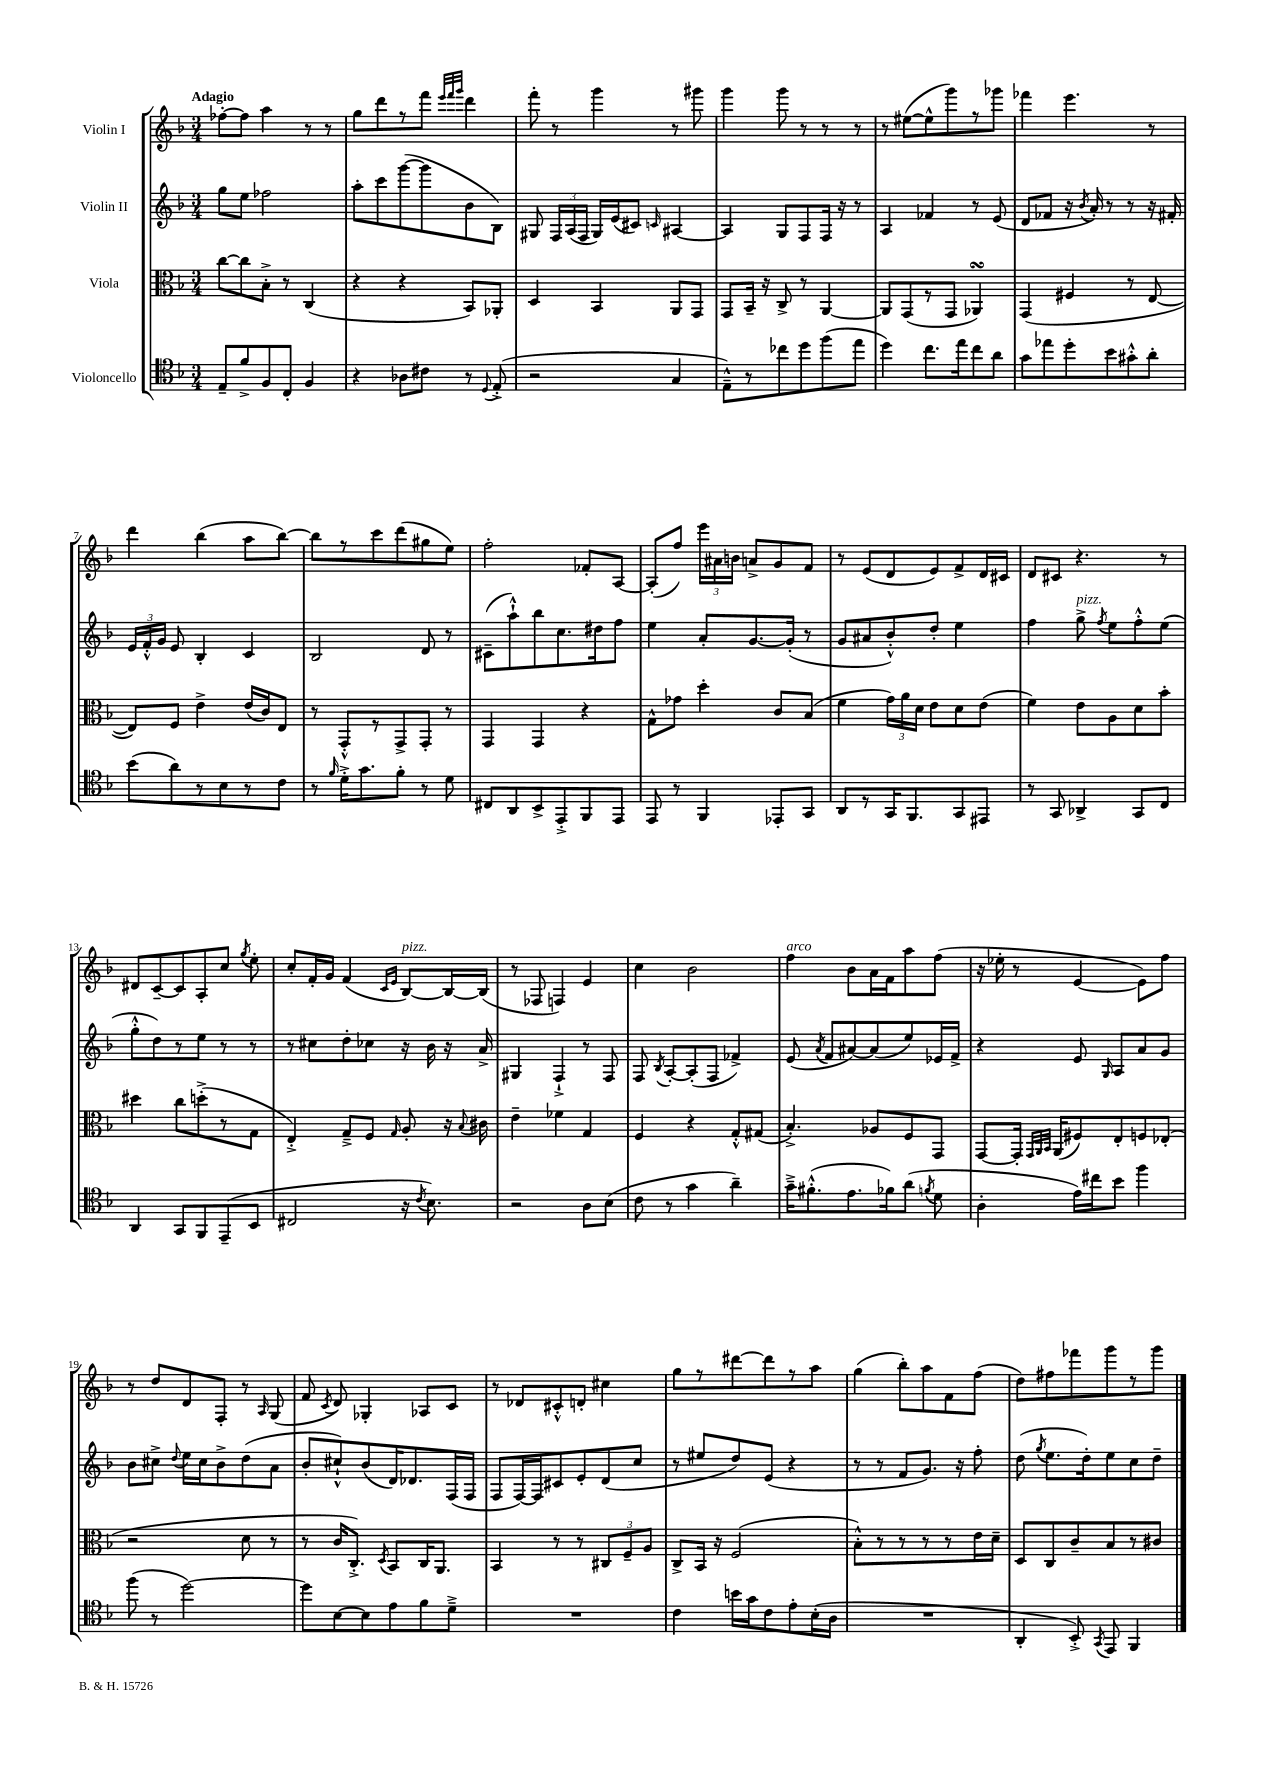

**kern	**kern	**kern	**kern
*part4	*part3	*part2	*part1
*staff4	*staff3	*staff2	*staff1
*I"Violoncello	*I"Viola	*I"Violin II	*I"Violin I
*clefC4	*clefC3	*clefG2	*clefG2
*k[b-]	*k[b-]	*k[b-]	*k[b-]
*M3/4	*M3/4	*M3/4	*M3/4
=1	=1	=1	=1
!	!	!	!LO:TX:a:B:t=Adagio
8E~/L	[8cc\L	8gg\L	[8ff-X'\L
8f^/	8cc\]	8ee\J	8ff-\J]
8F/	8B-'^\J	2ff-X\	4aa\
8C'/J	8r	.	.
4F/	(4C/	.	8r
.	.	.	8r
=2	=2	=2	=2
4r	4r	8aa'\L	8gg\L
.	.	8ccc\	8ddd\
8A-X\L	4r	([8ggg\	8r
8c#X\J	.	8ggg\]	8fff\J
.	.	.	32qqeee/LLL
.	.	.	32qqfff/
.	.	.	32qqggg/JJJ
8r	8BB-/L)	8b-\	4ddd\
8qqD/	.	.	.
(8E'^/	8AA-X'/J	8B-\J)	.
=3	=3	=3	=3
2r	4D/	8G#X/	8fff'\
.	.	24F/LL	8r
.	.	(24A/	.
.	.	24F/JJ	.
.	4BB-/	16G#/LL)	4ggg\
.	.	(16e/J	.
.	.	8c#X/J)	.
.	.	16qqcn/	.
4G/	8AA/L	[4A#X/	8r
.	8GG/J	.	8ggg#X\
=4	=4	=4	=4
8E~^^\L)	8GG/L	4A#/]	4ggg\
8r	16BB-~/Jk	.	.
.	16r	.	.
8cc-X\	8C^/	8G/L	8ggg\
8dd\	8r	8F/	8r
(8ff\	[4AA/	16F/Jk	8r
.	.	16r	.
8ee\J	.	8r	8r
=5	=5	=5	=5
4dd\)	8AA/L]	4A/	8r
.	(8GG/	.	([8ee#X\L
8.cc\L	8r	4f-X/	8ee#^^\]
.	8GG/J	.	8ggg\)
16ee\k	.	.	.
8cc\	4AA-XsSSs/)	8r	8r
8a\J	.	(8e/	8ggg-X\J
=6	=6	=6	=6
8g\L	(4GG/	8d/L	4fff-X\
8ee-X\	.	8f-X/J	.
8dd'\	4F#X/	16r	4.eee\
.	.	8qb-/	.
.	.	16a'/)	.
8b-\	.	8r	.
8g#X'^^\	8r	8r	.
8a'\J	[8E/	16r	8r
.	.	16f#X'/	.
!!LO:LB:g=z
=7	=7	=7	=7
(8b-\L	8E/L])	24e/LL	4ddd\
.	.	24f'^^/	.
.	.	24g/JJ	.
8a\)	8F/J	8e/	.
8r	4e^\	4B-'/	(4bb-\
8B-\	.	.	.
8r	(16e/LL	4c/	8aa\L
.	16c/J)	.	.
8c\J	8E/J	.	[8bb-\J)
=8	=8	=8	=8
8r	8r	2B-/	8bb-\L]
16qqf/	.	.	.
16d'^\KL	8GG'^^/L	.	8r
8.g\	.	.	.
.	8r	.	8ccc\
8f'\J	8GG^/	.	(8ddd\
8r	8GG'/J	8d/	8gg#X\
8d\	8r	8r	8ee\J)
=9	=9	=9	=9
8C#X/L	4GG/	(8c#X~\L	2ff'\
8AA/	.	8aa`^^\)	.
8BB-^/	4GG/	8bb-\	.
8EE'^/	.	8.cc\	.
8FF/	4r	.	8f-X'/L
.	.	16dd#X\k	.
8EE/J	.	8ff\J	[8A/J
=10	=10	=10	=10
8EE/	8G^^\L	4ee\	(8A'/L]
8r	8g-X\J	.	8ff/J)
4FF/	4dd'\	8a'/L	24eee\LL
.	.	.	24a#X\
.	.	.	24bn\JJ
.	.	[8.g/	8an^/L
8EE-X'/L	8c/L	.	8g/
.	.	(16g'/Jk]	.
8GG/J	(8B-/J	8r	8f/J
=11	=11	=11	=11
8AA/L	4f\	8g/L	8r
8r	.	8a#X/	(8e/L
16GG/K	24g\LL)	8b-'^^/)	8d/
.	24a\	.	.
8.FF/	.	.	.
.	24d\JJ	.	.
.	8e\L	8dd'/J	8e/)
8GG/	8d\	4ee\	8f^/
8EE#X/J	(8e\J	.	16d/L
.	.	.	16c#X/JJ
=12	=12	=12	=12
8r	4f\)	4ff\	8d/L
8GG/	.	.	8c#X/J
!	!	!LO:TX:a:i:t=pizz.	!
4AA-X^/	8e\L	8gg^\	4.r
.	.	8qff/	.
.	8A\	8ee\L	.
8GG/L	8d\	8ff'^^\	.
8C/J	8b-'\J	(8ee\J	8r
!!LO:LB:g=z
=13	=13	=13	=13
4AA/	4dd#X\	8gg'^^\L	8d#X/L
.	.	8dd\)	[8c~/
8GG/L	8cc\L	8r	8c/]
8FF/	(8ddn'^\	8ee\J	8A'/
(8EE~/	8r	8r	8cc/J
.	.	.	8qgg/
8BB-/J	8G\J	8r	8ee'\
=14	=14	=14	=14
2C#X/	4E'^/)	8r	8cc'/L
.	.	8cc#X\L	16f'/L
.	.	.	16g/JJ
.	8G~^/L	8dd'\	(4f/
.	8F/J	8cc-X\J	.
.	.	.	16qqc/LL
.	16qqG/	.	16qqe/JJ
!	!	!	!LO:TX:a:i:t=pizz.
16r	8A'/	16r	[8B-/L)
8qc/	.	.	.
8.B-\)	.	16b-\	.
.	16r	16r	16B-/L_
.	8qqB-/	.	.
.	16c#X\	16a^/	(16B-/JJ]
=15	=15	=15	=15
2r	4e~\	4G#X/	8r
.	.	.	8F-X/
.	4f-X\	4F`^/	4Fn/)
8A\L	4G/	8r	4e/
(8B-\J	.	8F/	.
=16	=16	=16	=16
8c\	4F/	8F/	4cc\
.	.	8qB-/	.
8r	.	[8A'/L	.
4g\	4r	(8A'/]	2b-\
.	.	8F/J	.
4a~\)	8G'^^/L	4f-X^/)	.
.	(8G#X/J	.	.
=17	=17	=17	=17
!	!	!	!LO:TX:a:i:t=arco
16g~^\KL	4.B-'^/)	(8e/	4ff\
(8.f#X'^^\	.	.	.
.	.	8qa/	.
.	.	8f/L	.
8.e\	.	[8a#X/)	8b-\L
.	8A-X/L	(8a#/]	16a\L
16f-X\k)	.	.	16f\J
(8a\J	8F/	8ee/)	8aa\
8qfn/	.	.	.
8d\	8GG/J	16e-X/L	(8ff\J
.	.	16f^/JJ	.
=18	=18	=18	=18
4A'\	[8GG/L	4r	16r
.	.	.	16ee-X'\
.	16GG'/Jk]	.	8r
.	32qqGG/LLL	.	.
.	32qqAA/	.	.
.	32qqBB-/JJJ	.	.
.	(16AA/KL	.	.
16e\LL)	8F#X/)	8e/	[4e/
16cc#X\J	.	.	.
.	.	16qqG/	.
8b-\J	8E'/	8A/L	.
4ff\	8Fn/	8a/	8e\L])
.	(8E-X'/J	8g/J	8ff\J
!!LO:LB:g=z
=19	=19	=19	=19
(8ff\	2r	8b-\L	8r
8r	.	8cc#X^\J	8dd/L
.	.	8qqdd/	.
[2dd\)	.	16ee\LL	8d/
.	.	16cc#\J	.
.	.	8b-^\	8F'/J
.	8d\	(8dd\	8r
.	.	.	16qqA/
.	8r	8a\J	(8G/
=20	=20	=20	=20
8dd\L]	8r	8b-'/L	8f/
.	.	.	8qc/
[8B-\	16c/KL	8cc#X`^^/)	8d/)
.	8.C'^/J)	.	.
8B-\]	.	(8b-/	4G-X'/
.	8qD/	.	.
8e\	8BB-/L	16d/K)	.
.	.	8.d-X/	.
8f\	16C/K	.	8A-X/L
.	8.AA/J	.	.
8d~^\J	.	(16F/L	8c/J
.	.	16F/JJ	.
=21	=21	=21	=21
2.r	4BB-/	8F/L	8r
.	.	[16F/L)	8d-X/L
.	.	16F/J]	.
.	8r	8c#X/	8c#X'^^/
.	8r	8e'/	8dn'/J
.	12C#X/L	(8d/	4cc#X\
.	12F~/	.	.
.	.	8cc/J	.
.	12A/J	.	.
=22	=22	=22	=22
4c\	8C^/L	8r	8gg\L
.	16BB-/Jk	8ee#X/L	8r
.	16r	.	.
16bn\LL	(2F/	8dd/)	[8ddd#X\
16g\J	.	.	.
8c\	.	(8e/J	8ddd#\]
8e'\	.	4r	8r
(16B-'\L	.	.	8aa\J
16A\JJ	.	.	.
=23	=23	=23	=23
2.r	8B-'^^\L)	8r	(4gg\
.	8r	8r	.
.	8r	8f/L	8bb-'\L)
.	8r	8.g/J)	8aa\
.	8r	.	8f\
.	.	16r	.
.	16e\L	8ff'\	(8ff\J
.	16d~\JJ	.	.
=24	=24	=24	=24
4AA'/	8D/L	(8dd\	8dd\L)
.	.	8qgg/	.
.	8C/	8.ee\L	8ff#X\
8BB-'^/)	8c~/	.	8fff-X\
.	.	16dd'\k)	.
8qGG/	.	.	.
8EE/	8B-/	8ee\	8ggg\
4FF/	8r	8cc\	8r
.	8c#X/J	8dd~\J	8ggg\J
==	==	==	==
*-	*-	*-	*-
